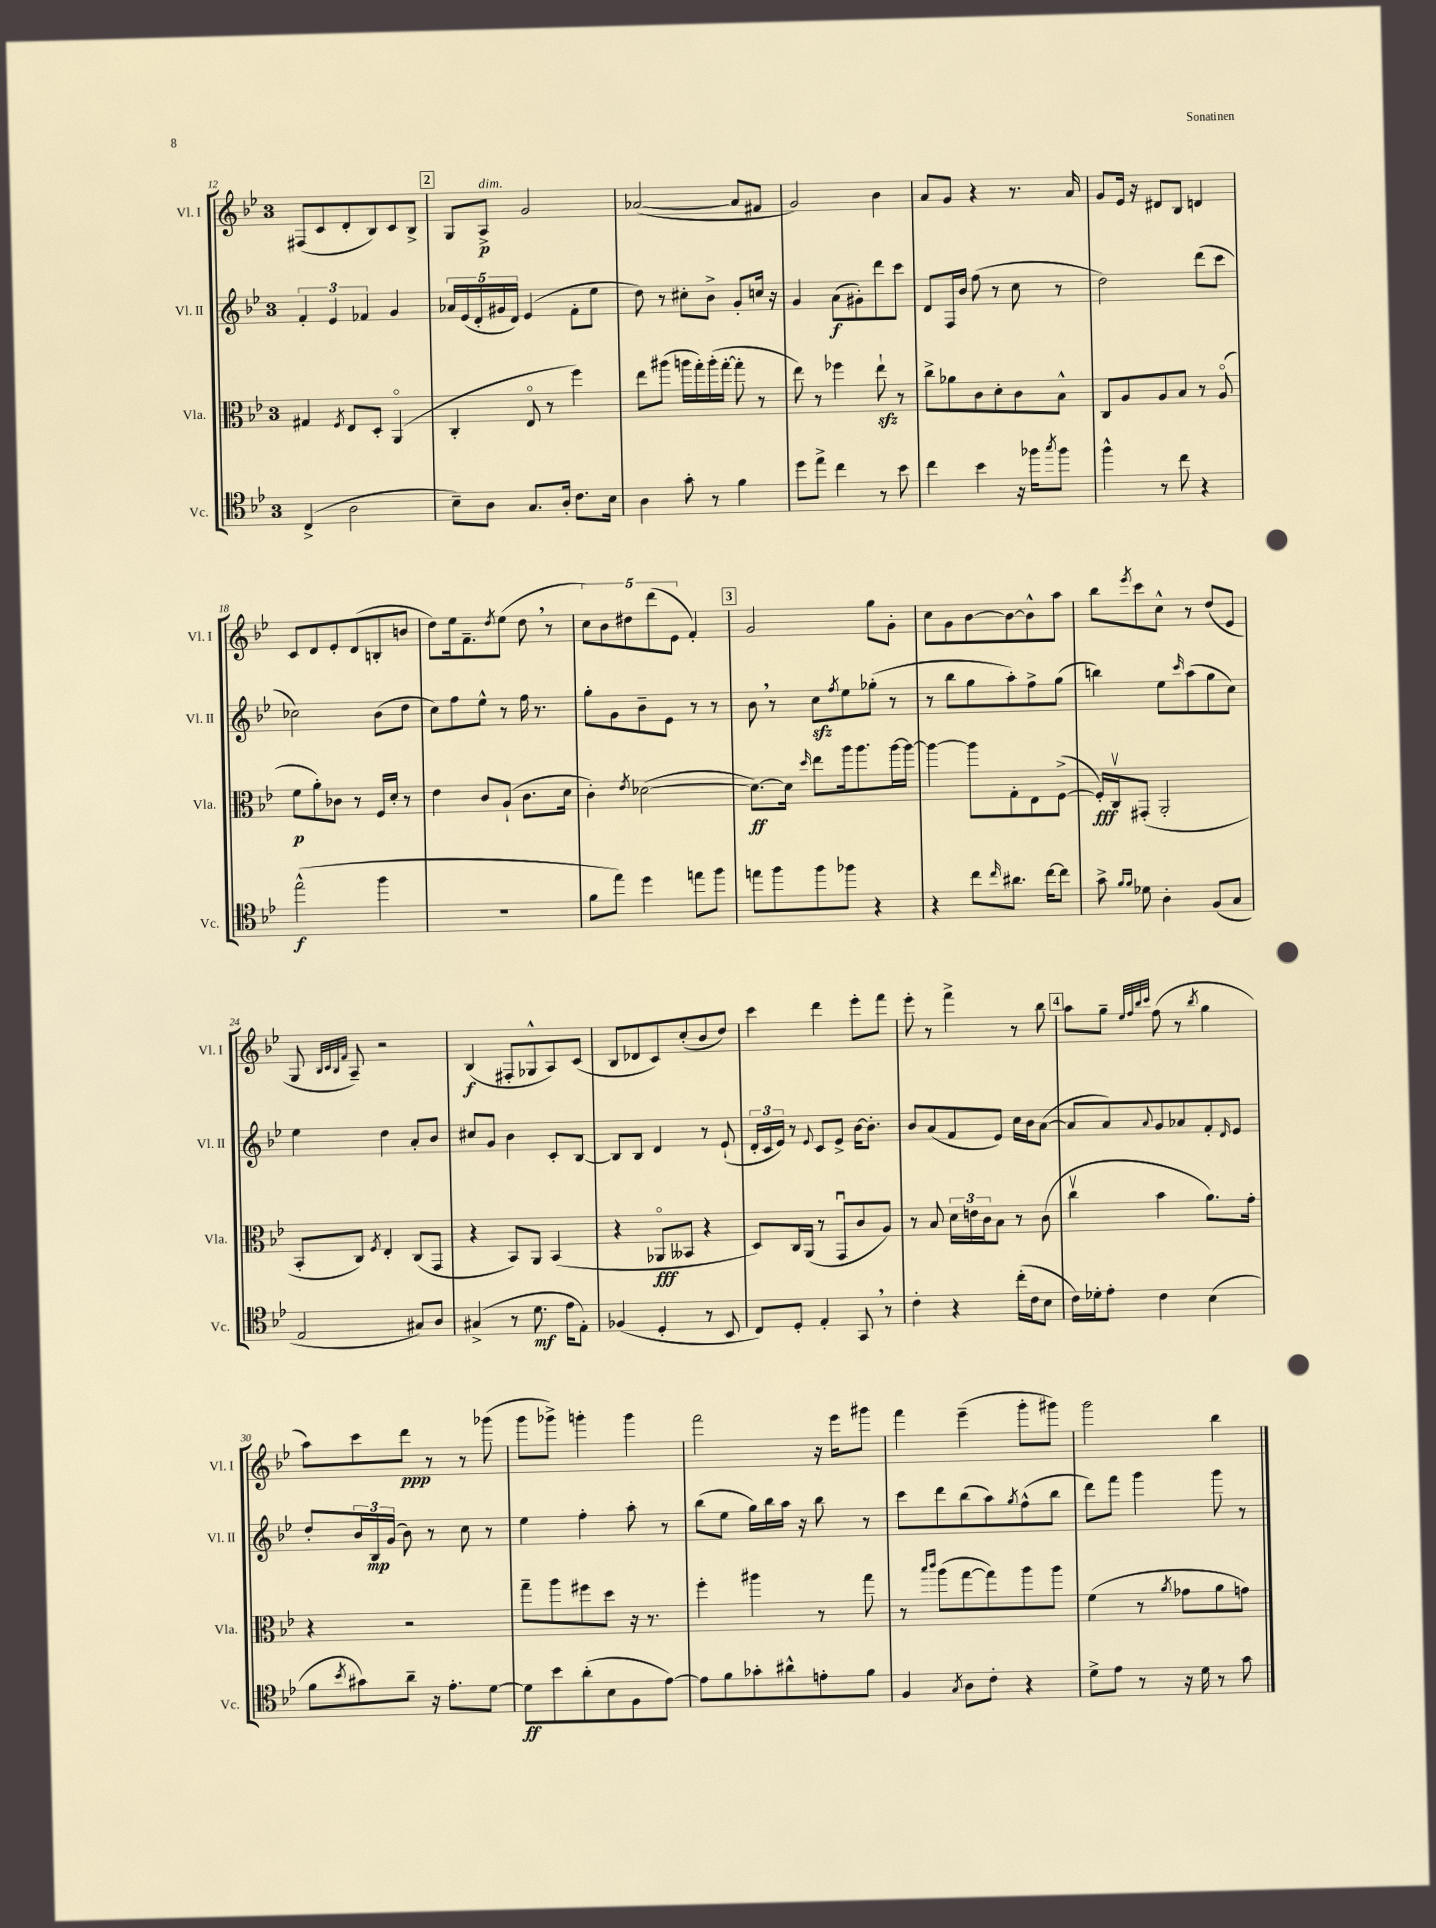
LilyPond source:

<<
\new StaffGroup <<
\new Staff = "s0" \with { instrumentName = "Vl. I" shortInstrumentName = "Vl. I" } {
    \clef treble \key bes \major \once \override Staff.TimeSignature.style = #'single-digit \time 3/4
    fis8( c'8 d'8-. bes8) c'8 bes8-> |
    \mark \markup { \box "2" } g8 a8->\p^\markup { \italic "dim." } g'2 |
    aes'2~( aes'8 fis'8 |
    g'2) bes'4 |
    a'8 g'8 r4 r8. a'16 |
    g'8 ees'16 r16 dis'8 bes8 d'4 |
    c'8 d'8 ees'8-. d'8( b8-. b'8 |
    d''8) ees''16 f'8.-- \acciaccatura { d''8 } ees''8( d''8 \breathe r8 |
    \tuplet 5/4 { c''8) bes'8 dis''8 d'''8( ees'8 } f'4-.) |
    \mark \markup { \box "3" } g'2 g''8 g'8-. |
    c''8 g'8 bes'8~ bes'8~ bes'8-^ a''8 |
    bes''8 \acciaccatura { ees'''8 } c'''8 c''8-^ r8 d''8( ees'8 |
    g8 \grace { bes32 c'32 bes32 f'32 } a8--) r2 |
    bes4\f( fis8-. ges8-^ a8) c'8( |
    bes8 des'8 c'8) c''8-.( bes'8 d''8) |
    c'''4 d'''4 ees'''8-. f'''8 |
    ees'''8-. r8 f'''4-> r8 bes''8 |
    \mark \markup { \box "4" } a''8 g''8-- \grace { ees''32 f''32 bes''32 c'''32 } f''8( r8 \acciaccatura { bes''8 } g''4 |
    a''8) c'''8 d'''8\ppp r8 r8 ges'''8( |
    g'''8 ges'''8->) g'''4-. g'''4 |
    f'''2 r16 ees'''16 gis'''8 |
    f'''4 ees'''4--( g'''8-. gis'''8) |
    g'''2 bes''4 \bar "|." |
}
\new Staff = "s1" \with { instrumentName = "Vl. II" shortInstrumentName = "Vl. II" } {
    \clef treble \key bes \major \once \override Staff.TimeSignature.style = #'single-digit \time 3/4
    \tuplet 3/2 { f'4-. ees'4 fes'4 } g'4 |
    \mark \markup { \box "2" } \tuplet 5/4 { aes'16 ees'16( d'16-. gis'16 d'16) } ees'4( f'8-. ees''8 |
    d''8) r8 cis''8-. bes'8-> g'8-. c''16 r16 |
    g'4 a'8\f( gis'8-.) d'''8 c'''8 |
    d'8 f16 bes'16 f''8( r8 c''8 r8 |
    d''2) d'''8( c'''8 |
    ces''2) bes'8( d''8 |
    c''8) f''8 ees''8-^ r8 f''16 r8. |
    g''8-. g'8 bes'8-- ees'8 r8 r8 |
    \mark \markup { \box "3" } bes'8 \breathe r8 c''8\sfz \acciaccatura { f''8 } ees''8 ges''8-.( r8 |
    r8 bes''8 g''8 a''8-.) f''8-> g''8( |
    b''4) ees''8 \grace { c'''16 } a''8( g''8 c''8) |
    ees''4 d''4 a'8-. bes'8 |
    cis''8 g'8 bes'4 c'8-. bes8~ |
    bes8 bes8 d'4 r8 ees'8-!( |
    \tuplet 3/2 { d'16-. c'16 ees'16) } r8 \appoggiatura { ees'8 } c'8 ees'8-> bes'16~ bes'8.-. |
    bes'8 a'8( f'8 ees'8) c''16 bes'16 a'8~( |
    \mark \markup { \box "4" } a'8 a'8) \appoggiatura { a'8 } g'8 aes'8 f'8-. \grace { d'16 } ees'8 |
    d''8-. \tuplet 3/2 { bes'16 bes16\mp g'16( } bes'8) r8 c''8 r8 |
    ees''4 f''4-. a''8-. r8 |
    bes''8( ees''8 g''16) bes''16 a''16 r16 bes''8 r8 |
    c'''8 d'''8 bes''8( a''8) \acciaccatura { g''8 } f''8-^( bes''8 |
    d'''8) f'''8 g'''4 g'''8 r8 \bar "|." |
}
\new Staff = "s2" \with { instrumentName = "Vla." shortInstrumentName = "Vla." } {
    \clef alto \key bes \major \once \override Staff.TimeSignature.style = #'single-digit \time 3/4
    gis4 \acciaccatura { f8 } ees8 d8-. a,4\flageolet( |
    \mark \markup { \box "2" } c4-. ees8\flageolet r8 f''4) |
    ees''8 ais''8( a''16 g''16-.) a''16-.( g''16~-. g''8-. r8 |
    ees''8) r8 fes''4 ees''8-!\sfz r8 |
    c''8-> aes'8 c'8 d'8-. c'8 bes8-^ |
    c8 a8 a8 bes8 r8 a8\flageolet( |
    f'8\p a'8-.) ces'8 r8 f16 d'16-. r8 |
    ees'4 c'8 a8-!( c'8. d'16 |
    c'4-.) \acciaccatura { ees'8 } des'2~( |
    \mark \markup { \box "3" } des'8.~\ff) des'16 \grace { d''16 } ees''8 a''16 a''8. a''16~ a''16~ |
    a''4~ a''8 g8-. ees8 f8~->( |
    f16-.\fff) c16\upbow gis,8-.( a,2-. |
    bes,8-. c8) \acciaccatura { f8 } ees4-. c8( g,8 |
    r4 bes,8) a,8 bes,4( |
    r4 aes,8\flageolet\fff beses,8 r4 |
    d8) c16 a,16( r8 g,8\downbow c'8 a8) |
    r8 bes8 \tuplet 3/2 { d'16 e'16 c'16 } bes8 r8 c'8( |
    \mark \markup { \box "4" } c''4\upbow bes'4 a'8.) g'16-. |
    r4 r2 |
    g''8-- a''8 fis''8 d''8 r16 r8. |
    f''4-. ais''4 r8 g''8 |
    r8 \grace { bes''16 c'''16 } a''8( g''8~ g''8) a''8 a''8 |
    f'4( r8 \acciaccatura { a'8 } ges'8 a'8 g'8) \bar "|." |
}
\new Staff = "s3" \with { instrumentName = "Vc." shortInstrumentName = "Vc." } {
    \clef tenor \key bes \major \once \override Staff.TimeSignature.style = #'single-digit \time 3/4
    c4->( a2 |
    \mark \markup { \box "2" } bes8--) a8 g8. a16-. c'8. bes16 |
    a4 g'8-. r8 f'4 |
    d''8 ees''8-> c''4 r8 bes'8 |
    c''4 bes'4 r16 fes''16 \acciaccatura { g''8 } fes''8 |
    f''4-^ r8 c''8 r4 |
    ees''2-^\f( f''4 |
    R2. |
    f'8 ees''8) d''4 e''8 f''8 |
    \mark \markup { \box "3" } e''8 f''8 f''8 fes''8 r4 |
    r4 c''8 \grace { c''16 } ais'8. c''16~ c''8 |
    g'8-> \grace { f'16 f'16 } des'8 a4-. f8( g8 |
    ees2 gis8) a8 |
    gis4->( r8 d'8.\mf ees'16 ees8-.) |
    fes4( d4-. r8 bes,8 |
    c8) d8-. ees4-. g,8 \breathe r8 |
    c'4-. r4 c''16-.( c'16 bes8 |
    \mark \markup { \box "4" } c'16) des'16-. ees'8-. c'4 bes4( |
    f'8 \acciaccatura { bes'8 } gis'8) a'8-- r16 ees'8.-. d'8~ |
    d'8\ff bes'8 a'8-.( bes8 f8 ees'8~) |
    ees'8 f'8 ges'8-. ais'8-^ e'8-. f'8 |
    f4 \acciaccatura { g8 } a8 c'8-. r4 |
    d'8-> ees'8 r8 r16 d'16 r8 g'8 \bar "|." |
}
>>
>>
\layout { \context { \Score currentBarNumber = #12 } }
